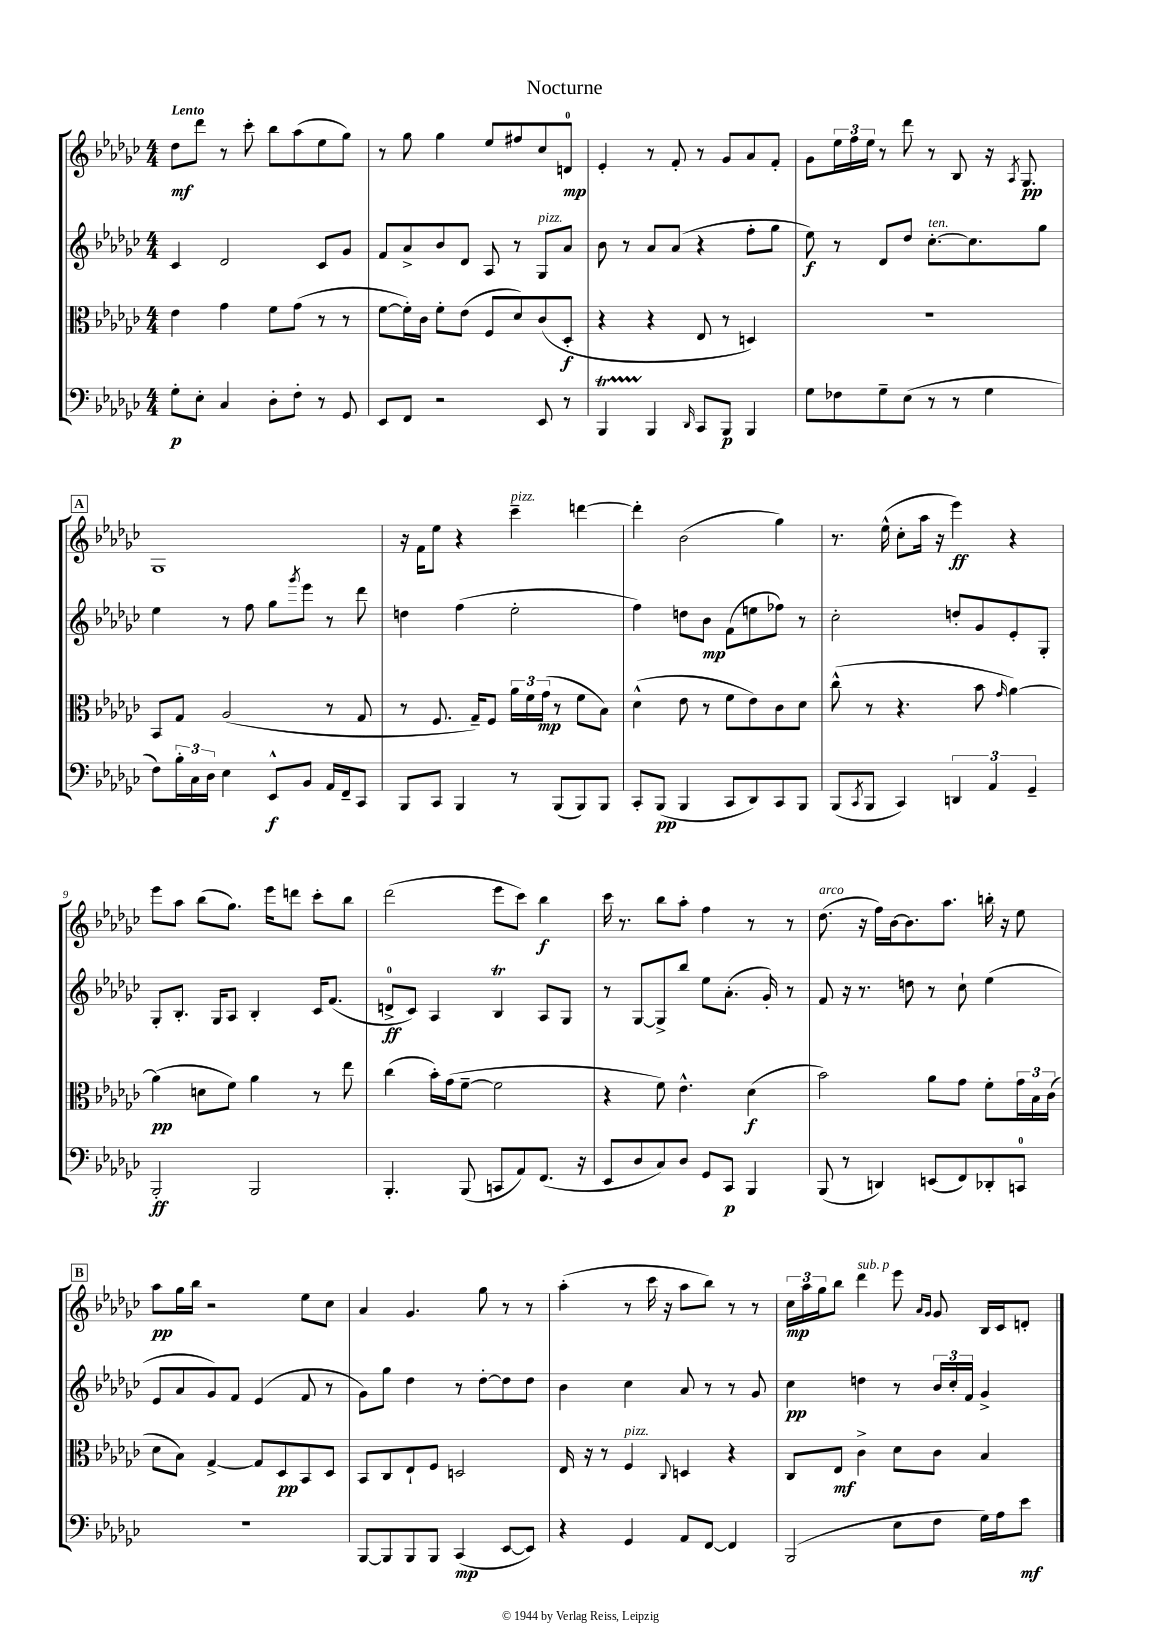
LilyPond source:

\header { title = "Nocturne" }
<<
\new StaffGroup <<
\new Staff = "s0" {
    \clef treble \key ges \major \numericTimeSignature \time 4/4 \tempo "Lento"
    des''8\mf des'''8 r8 ces'''8-. bes''8 aes''8( ees''8 ges''8) |
    r8 ges''8 ges''4 ees''8 fis''8 ces''8 d'8-0\mp |
    ees'4-. r8 f'8-. r8 ges'8 aes'8 f'8-. |
    ges'8 \tuplet 3/2 { ees''16 f''16 ees''16 } r8 des'''8 r8 bes8 r16 \acciaccatura { aes8 } ges8.\pp |
    \mark \markup { \box "A" } ges1 |
    r16 f'16 ees''8 r4 ces'''4--^\markup { \italic "pizz." } d'''4~ |
    d'''4-. bes'2( ges''4) |
    r8. ees''16-^( ces''8-. aes''16 r16 ees'''4\ff) r4 |
    ees'''8 aes''8 bes''8( ges''8.) ees'''16 d'''8 ces'''8-. bes''8 |
    des'''2( ees'''8 ces'''8) bes''4\f |
    ces'''16 r8. bes''8 aes''8-. f''4 r8 r8 |
    des''8.^\markup { \italic "arco" }( r16 f''16) bes'16~ bes'8. aes''8. b''16-. r16 ees''8 |
    \mark \markup { \box "B" } aes''8\pp ges''16 bes''16 r2 ees''8 ces''8 |
    aes'4 ges'4. ges''8 r8 r8 |
    aes''4-.( r8 ces'''16 r16 aes''8 bes''8) r8 r8 |
    \tuplet 3/2 { ces''16\mp aes''16 ges''16 } bes''8 des'''4^\markup { \italic "sub. p" } ees'''8 \grace { aes'16 ges'16 } ges'8 bes16 ces'16 d'8-. \bar "|." |
}
\new Staff = "s1" {
    \clef treble \key ges \major \numericTimeSignature \time 4/4
    ces'4 des'2 ces'8 ges'8 |
    f'8 aes'8-> bes'8 des'8 aes8 r8 ges8^\markup { \italic "pizz." } aes'8 |
    bes'8 r8 aes'8 aes'8( r4 f''8-. ges''8 |
    ees''8\f) r8 des'8 des''8 ces''8.~-.^\markup { \italic "ten." } ces''8. ges''8 |
    \mark \markup { \box "A" } ees''4 r8 f''8 ges''8 \acciaccatura { ges'''8 } ees'''8 r8 des'''8 |
    d''4 f''4( ees''2-. |
    f''4) d''8 bes'8\mp f'8( e''8 fes''8) r8 |
    ces''2-. d''8-. ges'8 ees'8-. ges8-. |
    ges8-. bes8.-. ges16 aes8 bes4-. ces'16 f'8.( |
    d'8-0->\ff ces'8) aes4 bes4\trill aes8 ges8 |
    r8 ges8~ ges8-> bes''8 ees''8 aes'8.-.( ges'16-.) r8 |
    f'8 r16 r8. d''8 r8 ces''8-! ees''4( |
    \mark \markup { \box "B" } ees'8 aes'8 ges'8) f'8 ees'4( f'8 r8 |
    ges'8) ges''8 des''4 r8 des''8~-. des''8 des''8 |
    bes'4 ces''4 aes'8 r8 r8 ges'8 |
    ces''4\pp d''4 r8 \tuplet 3/2 { bes'16 ces''16-. f'16 } ges'4-> \bar "|." |
}
\new Staff = "s2" {
    \clef alto \key ges \major \numericTimeSignature \time 4/4
    ees'4 ges'4 f'8 ges'8( r8 r8 |
    f'8~ f'16-.) ces'16 f'8-. ees'8( f8 des'8) ces'8( des8-.\f |
    r4 r4 ees8 r8 d4) |
    r1 |
    \mark \markup { \box "A" } bes,8 ges8 aes2( r8 ges8 |
    r8 f8. ges16--) f8 \tuplet 3/2 { aes'16 f'16 ges'16\mp( } r8 f'8 bes8) |
    des'4-^( ees'8 r8 f'8 ees'8) ces'8 des'8 |
    ces''8-^( r8 r4. bes'8 \grace { ges'16 } aes'4~) |
    aes'4\pp( d'8 f'8) aes'4 r8 ees''8 |
    ces''4( bes'16-.) ges'16( f'8~-- f'2 |
    r4 f'8) ees'4.-^ des'4\f( |
    bes'2) aes'8 ges'8 f'8-. \tuplet 3/2 { ges'16 bes16 ces'16( } |
    \mark \markup { \box "B" } des'8 bes8) ges4~-> ges8 des8\pp bes,8 des8 |
    bes,8 ces8 ees8-! f8 d2 |
    ees16 r16 r8 f4^\markup { \italic "pizz." } \appoggiatura { ces8 } d4 r4 |
    ces8 ees8\mf ces'4-> des'8 ces'8 bes4 \bar "|." |
}
\new Staff = "s3" {
    \clef bass \key ges \major \numericTimeSignature \time 4/4
    ges8-.\p ees8-. ces4 des8-. f8-. r8 ges,8 |
    ees,8 f,8 r2 ees,8 r8 |
    bes,,4\startTrillSpan bes,,4\stopTrillSpan \grace { des,16 } ces,8 bes,,8\p bes,,4 |
    ges8 fes8 ges8-- ees8( r8 r8 ges4 |
    \mark \markup { \box "A" } f8) \tuplet 3/2 { bes16-. ces16 des16 } ees4 ees,8-^\f bes,8 aes,16 f,16-- ces,8 |
    bes,,8 ces,8 bes,,4 r8 bes,,8( bes,,8) bes,,8 |
    ces,8-. bes,,8\pp( bes,,4 ces,8 des,8) ces,8 bes,,8 |
    bes,,8( \acciaccatura { ces,8 } bes,,8 ces,4) \tuplet 3/2 { d,4 aes,4 ges,4-- } |
    bes,,2-.\ff bes,,2 |
    bes,,4.-. bes,,8( c,8 aes,8) f,8.( r16 |
    ees,8 des8 ces8) des8 ges,8 ces,8\p bes,,4 |
    bes,,8( r8 d,4) e,8( f,8) des,8-. c,8-0 |
    \mark \markup { \box "B" } r1 |
    bes,,8~ bes,,8 bes,,8 bes,,8 ces,4\mp( ees,8~ ees,8) |
    r4 ges,4 aes,8 f,8~ f,4 |
    bes,,2( ees8 f8 ges16) aes16 ees'8\mf \bar "|." |
}
>>
>>
